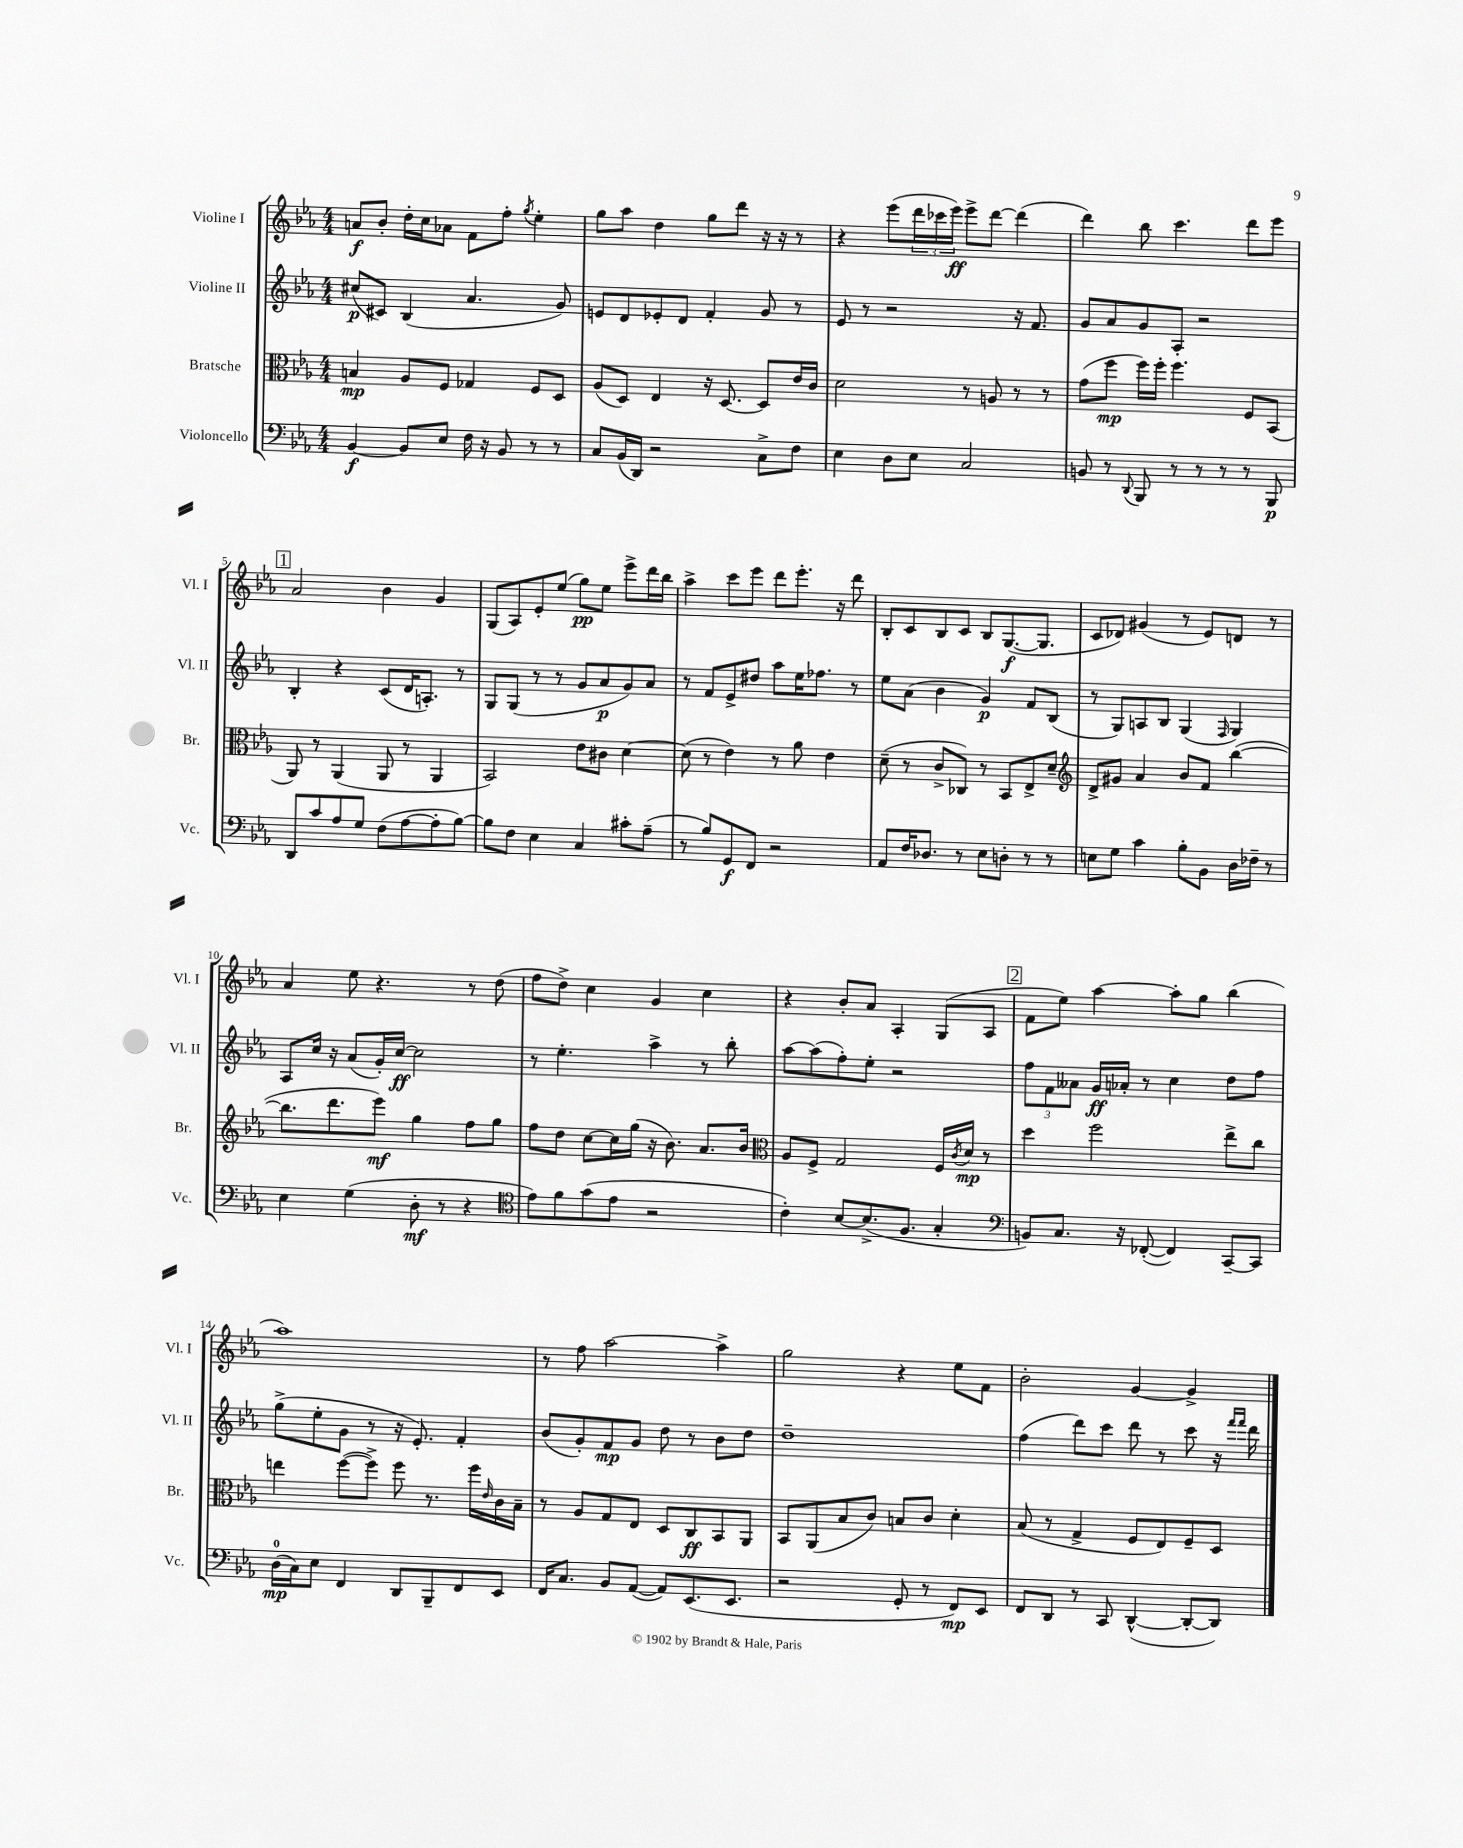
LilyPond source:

<<
\new StaffGroup <<
\new Staff = "s0" \with { instrumentName = "Violine I" shortInstrumentName = "Vl. I" } {
    \clef treble \key ees \major \numericTimeSignature \time 4/4
    a'8\f bes'8-. d''16-. c''16 aes'8 f'8 f''8-. \acciaccatura { g''8 } ees''4-. |
    g''8 aes''8 d''4 g''8 d'''8 r16 r16 r8 |
    r4 ees'''8( \tuplet 3/2 { d'''16 ces'''16 ees'''16\ff) } ees'''8-> d'''8~ d'''4( |
    d'''4) bes''8 c'''4. d'''8 ees'''8 |
    \mark \markup { \box "1" } aes'2 bes'4 g'4 |
    g8( aes8) ees'8-. ees''8( g''8\pp) ees''8 ees'''8-> d'''16 bes''16 |
    aes''4-> c'''8 ees'''8 d'''8 ees'''8.-. r16 d'''8 |
    bes8-. c'8 bes8 c'8 bes8 g8.~\f( g8. |
    c'8 des'8) gis'4( r8 ees'8) d'8 r8 |
    aes'4 ees''8 r4. r8 d''8( |
    f''8 d''8->) c''4 g'4 c''4 |
    r4 bes'8-. aes'8 aes4-. g8( aes8 |
    \mark \markup { \box "2" } f'8 ees''8) aes''4~ aes''8-. g''8 bes''4( |
    aes''1) |
    r8 f''8 aes''2~ aes''4-> |
    g''2 r4 ees''8 f'8 |
    bes'2-. g'4~ g'4-> \bar "|." |
}
\new Staff = "s1" \with { instrumentName = "Violine II" shortInstrumentName = "Vl. II" } {
    \clef treble \key ees \major \numericTimeSignature \time 4/4
    cis''8\p( cis'8) bes4( aes'4. g'8) |
    e'8 d'8 ees'8-. d'8 f'4-. g'8 r8 |
    ees'8 r8 r2 r16 f'8. |
    g'8 aes'8 g'8 aes8-. r2 |
    \mark \markup { \box "1" } bes4-. r4 c'8( d'16 a8.-.) r8 |
    g8 g8( r8 r8 g'8 aes'8\p g'8) aes'8 |
    r8 f'8 ees'8-> dis''8 aes''8 ees''16 fes''8. r8 |
    ees''8 aes'8( bes'4 g'4\p) f'8 bes8( |
    r8 g8) a8 bes8 g4( \grace { f16 } g4) |
    aes8 c''16 r16 aes'8( g'16-.) c''16~\ff c''2 |
    r8 ees''4.-. aes''4-> r8 bes''8-. |
    aes''8~ aes''8( f''8-.) ees''8-. r2 |
    \mark \markup { \box "2" } \tuplet 3/2 { f''8 f'8 aeses'8 } g'16\ff aes'16-. r8 c''4 d''8 f''8 |
    g''8->( ees''8-. g'8 r8 r16 ees'8.-.) f'4-. |
    bes'8( g'8-.) f'8\mp g'8 d''8 r8 bes'8 d''8 |
    d''1-- |
    f''4( d'''8) c'''8 d'''8 r8 c'''8 r16 \grace { f'''16 f'''16 } d'''16 \bar "|." |
}
\new Staff = "s2" \with { instrumentName = "Bratsche" shortInstrumentName = "Br." } {
    \clef alto \key ees \major \numericTimeSignature \time 4/4
    b4\mp aes8 f8 ges4 f8 d8 |
    aes8( d8) ees4 r16 d8.~ d8 ees'16 c'16 |
    d'2 r8 a8 r8 r8 |
    g'8( f''8\mp f''16) f''16-. f''4. f8 bes,8( |
    \mark \markup { \box "1" } aes,8) r8 aes,4( aes,8 r8 aes,4 |
    bes,2) ees'8 cis'8 d'4~ |
    d'8( r8 ees'4) r8 aes'8 ees'4 |
    d'8--( r8 c'8-> ces8) r8 bes,8 ees8-> d'8-- |
    \clef treble d'8-> gis'8 aes'4 bes'8 f'8 bes''4~( |
    bes''8. d'''8. ees'''8\mf) g''4 f''8 g''8 |
    f''8 d''8 c''8~ c''16 g''16( r16 bes'8.) aes'8. bes'16 |
    \clef alto aes8 f8-> g2 f16 \acciaccatura { c'8 } d'16\mp r8 |
    \mark \markup { \box "2" } d''4 f''2 ees''8-> c''8 |
    e''4 f''8~( f''8->) f''8 r8. f''16 \grace { ees'16 } c'16 bes16-- |
    r8 aes8 g8 ees8 d8 c8\ff bes,8 aes,8 |
    bes,8 aes,8( bes8 c'8) b8 c'8 d'4-. |
    bes8( r8 g4-> f8 ees8) f8-- d8 \bar "|." |
}
\new Staff = "s3" \with { instrumentName = "Violoncello" shortInstrumentName = "Vc." } {
    \clef bass \key ees \major \numericTimeSignature \time 4/4
    bes,4~\f bes,8 ees8 f16 r16 bes,8 r8 r8 |
    c8 bes,16( d,16) r2 c8-> f8 |
    ees4 d8 ees8 c2 |
    b,8 r8 \appoggiatura { d,8 } bes,,8 r8 r8 r8 r8 bes,,8\p |
    \mark \markup { \box "1" } d,8 c'8 aes8 g8 f8( aes8~ aes8-. bes8~) |
    bes8 f8 ees4 c4 cis'8-. aes8--( |
    r8 bes8) g,8\f f,8 r2 |
    aes,8 f16 des8. r8 ees8 d8-. r8 r8 |
    e8 g8 c'4 bes8-. bes,8 d16 fes16-- r8 |
    ees4 g4( d8-.\mf r8 r4 |
    \clef tenor ees'8) f'8 g'8( ees'8 r2 |
    c'4-.) bes8~ bes8.->( f8. g4-. |
    \mark \markup { \box "2" } \clef bass b,8) c8. r16 fes,8~-.( fes,4) c,8~-- c,8 |
    d16-0\mp( c16) ees8 f,4 d,8 bes,,8-- f,8 ees,8 |
    f,16 c8. bes,8 aes,8~( aes,8) ees,8.( ees,8. |
    r2 g,8-. r8 f,8\mp) ees,8 |
    f,8 d,8 r8 c,8 d,4~-^( d,8~-. d,8) \bar "|." |
}
>>
>>
